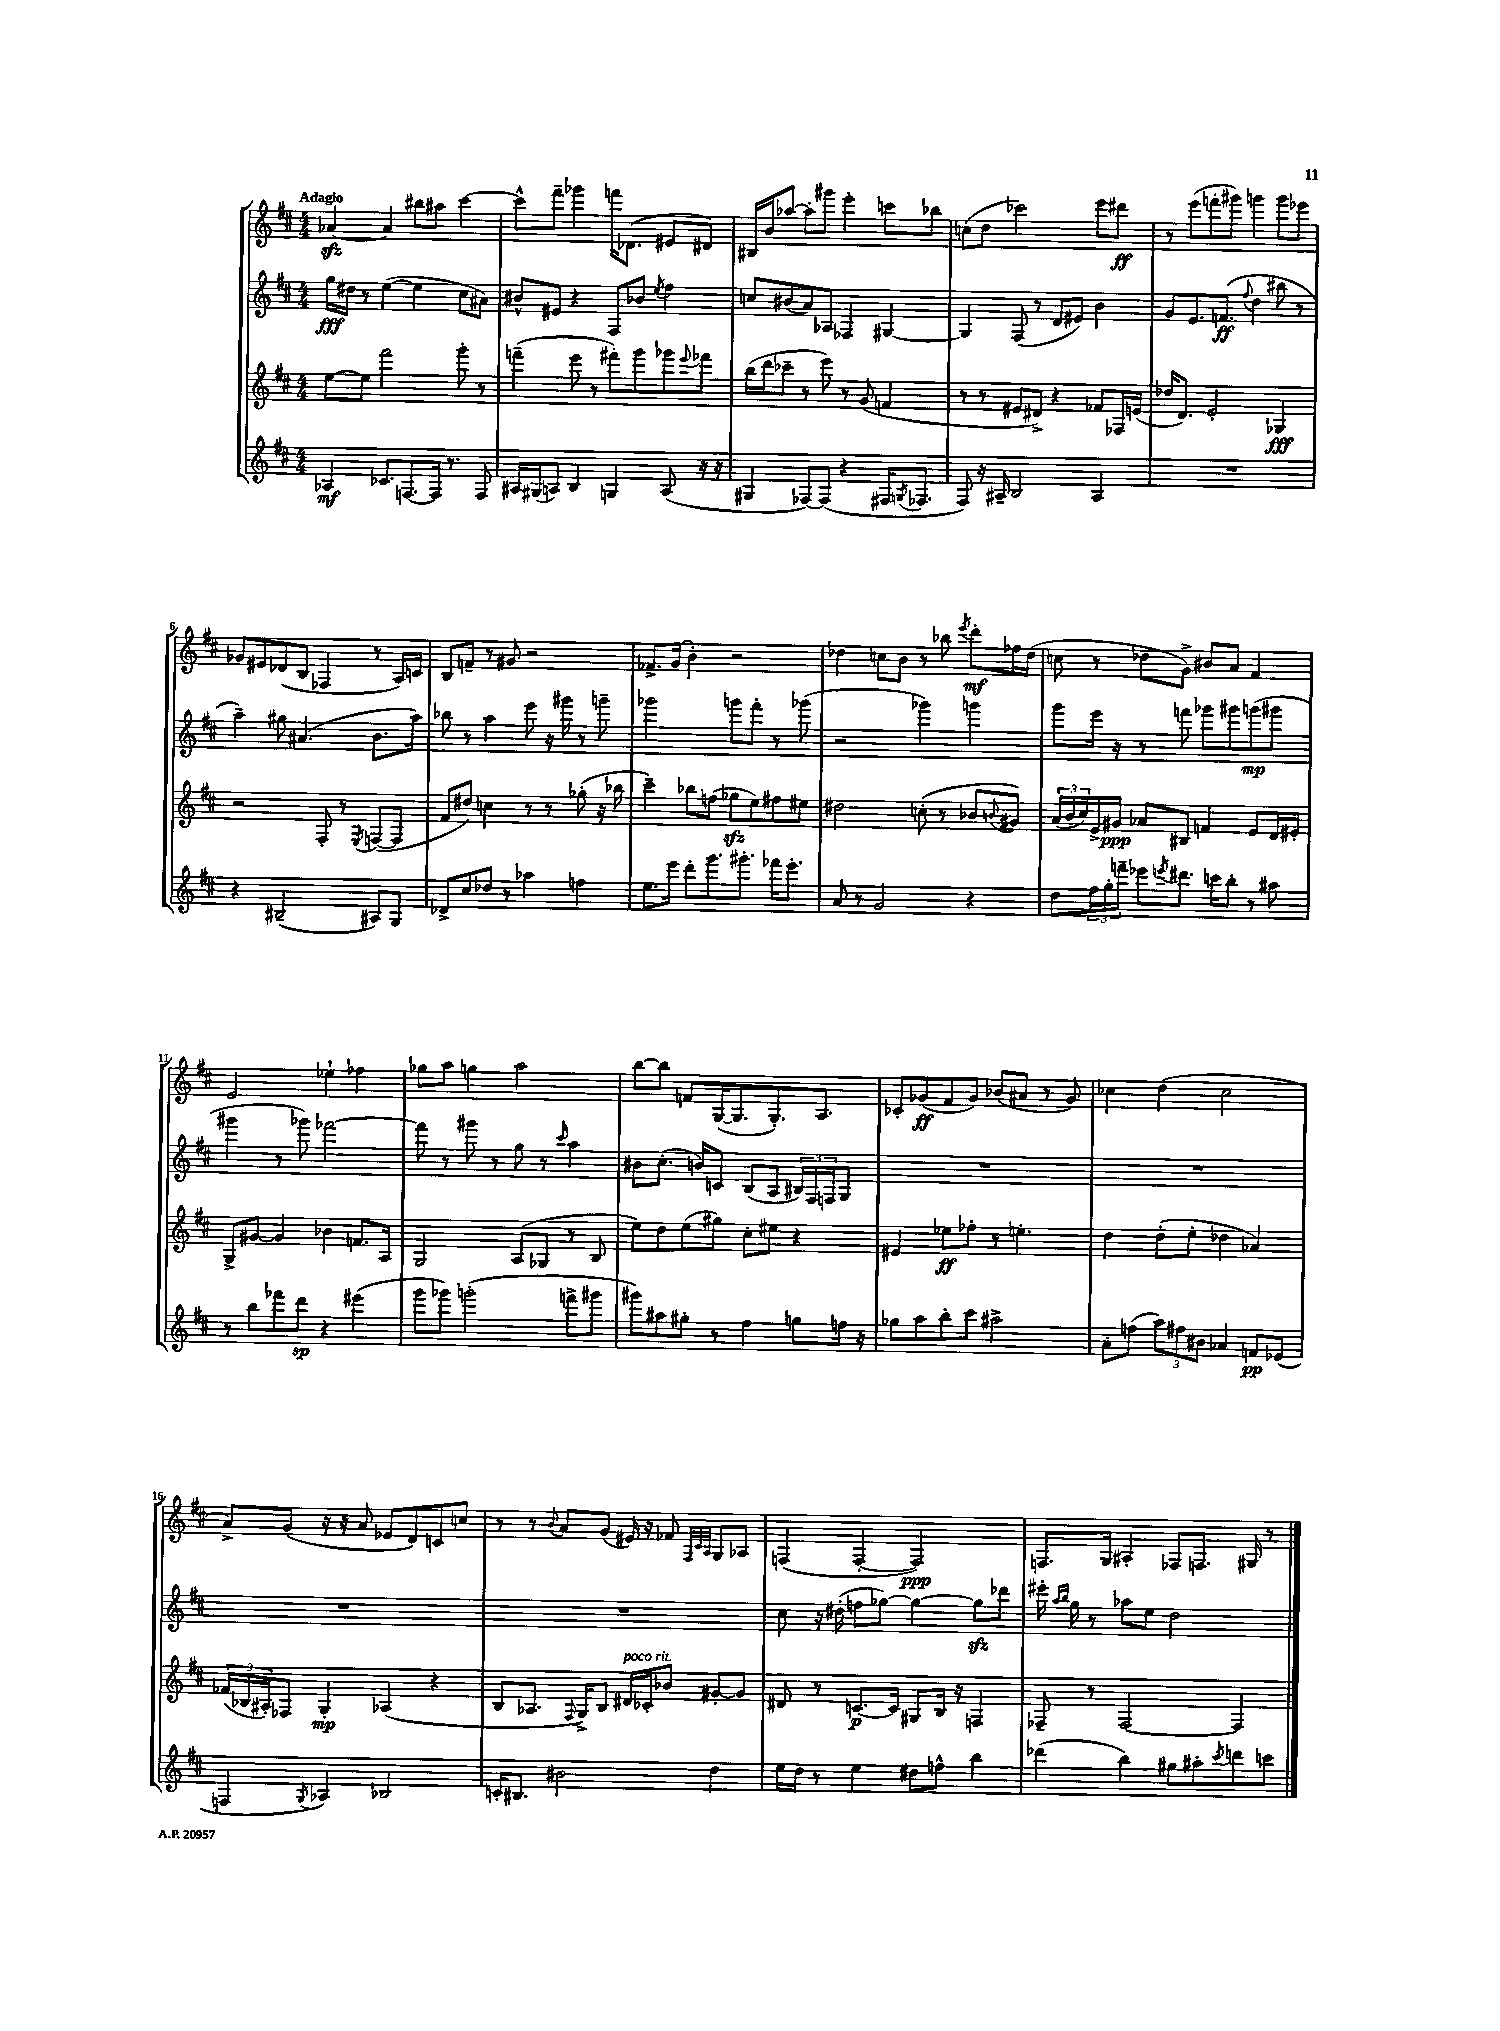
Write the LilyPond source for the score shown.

<<
\new StaffGroup <<
\new Staff = "s0" {
    \clef treble \key d \major \numericTimeSignature \time 4/4 \tempo "Adagio"
    aes'4~\sfz aes'4 bis''8 ais''8 cis'''4~ |
    cis'''8-^ fis'''8-- ges'''4 f'''16 des'8.( eis'8 dis'8) |
    bis16 b'16 aes''8~ aes''8-. gis'''8 e'''4-. c'''8 bes''8 |
    c''8( d''8 ces'''2) e'''8 dis'''8\ff |
    r8 e'''8( f'''8-. gis'''8) g'''4 g'''8 ees'''8 |
    ges'8 eis'8 des'8( b8 fes4 r8 a16) c'16 |
    b8 f'8-- r8 gis'8 r2 |
    fes'8.-> g'16( b'4-.) r2 |
    des''4 c''8 b'8 r8 bes''8 \acciaccatura { e'''8 } d'''8-.\mf fes''16 des''16( |
    c''8 r8 des''8 g'8->) bis'8 a'8 fis'4 |
    e'2 ees''4-! fes''4 |
    ges''8 a''8 g''4 a''2 |
    b''8~ b''8 f'8 g16~( g8. g8.-.) a8. |
    ces'8-. ges'8\ff( fis'8 ges'8) bes'8( ais'8 r8 ges'8) |
    ces''4 d''4( ces''2 |
    a'8->) g'8( r16 r16 a'8 ees'8 d'8) c'8 c''8 |
    r8 r8 \appoggiatura { b'8 } a'8 g'8( eis'16) r16 fes'8 \grace { fis32 cis'32 a32 } g8 aes8 |
    f4( f4~-. f2\ppp) |
    f8. g16 ais4-. fes8 f8. gis16 r8 \bar "|." |
}
\new Staff = "s1" {
    \clef treble \key d \major \numericTimeSignature \time 4/4
    g''16\fff dis''16 r8 e''4~( e''4 cis''8 ais'8) |
    bis'8-^ eis'8 r4 fis8 bes'8 \acciaccatura { e''8 } fis''4 |
    c''8 bis'8( a'8) aes8 fes4 gis4~ |
    gis4 fis8( r8 d'8 eis'8) b'4 |
    g'8 e'8. f'8.\ff( \appoggiatura { fis''8 } d''4 bis''8 r8 |
    a''4--) gis''8 ais'4.( b'8. a''16) |
    bes''8 r8 a''4 e'''8 r16 gis'''16 r8 g'''8-- |
    ges'''2 g'''8 fis'''8-. r8 ges'''8( |
    r2 ges'''4) g'''4 |
    g'''8 e'''16 r16 r8 f'''8 ges'''8 gis'''8 g'''8\mp( gis'''8 |
    gis'''4 r8 ges'''8) fes'''2~ |
    fes'''8 r8 gis'''8 r8 g''8 r8 \grace { cis'''16 } a''4 |
    bis'8 cis''8.-.( b'16) c'8 b8( a8 \tuplet 3/2 { bis16) fis16 f16 } g8 |
    R1 |
    R1 |
    R1 |
    R1 |
    cis''8 r16 dis''16-.( f''8 ges''8~) ges''4~ ges''8\sfz des'''8 |
    eis'''16-. \grace { a''16 b''16 } g''16 r8 aes''8 e''8 d''2 \bar "|." |
}
\new Staff = "s2" {
    \clef treble \key d \major \numericTimeSignature \time 4/4
    e''8~ e''8 fis'''2 g'''8-. r8 |
    f'''4--( e'''8 r8 fis'''8-.) g'''8 ges'''8 \appoggiatura { e'''8 } fes'''8 |
    b''16( d'''16 ces'''8-- r8 e'''8) r8 g'8( f'4 |
    r8 r8 eis'8 dis'8->) r4 fes'8 fes16 e'16( |
    des''16 d'8.) e'2-. ges4\fff |
    r2 fis8-. r8 \acciaccatura { e8 } f8~( f8 |
    fis'8 dis''8) c''4 r8 r8 ges''8-.( r16 bes''16 |
    cis'''4--) bes''8 f''8( ges''8\sfz e''8) fis''8 eis''8 |
    dis''2 c''8-.( r8 bes'8 \appoggiatura { b'8 } gis'8) |
    \tuplet 3/2 { a'16( b'16 cis''16) } e'16-> gis'16\ppp aes'8 bis8 f'4 e'8 d'16 eis'16-. |
    g8-> gis'8~ gis'4 bes'4 f'8. a16 |
    g2 a8( ges8 r8 b8 |
    e''8) d''8 e''8( gis''8) cis''8-. eis''8 r4 |
    eis'4 ees''8\ff fes''8-. r8 e''4.-. |
    d''4 d''8-.( e''8-. des''4 aes'4) |
    \tuplet 3/2 { fes'16( bes16 ais16-.) } fes8 g4-.\mp aes4( r4 |
    b8 aes8. \appoggiatura { fis8 } g16->) b8 dis'16^\markup { \italic "poco rit." } ces'16-. bes'8 gis'8~-. gis'8 |
    dis'8 r8 c'8.~\p c'16 gis8 b16 r16 f4 |
    fes8-- r8 fes2~ fes4 \bar "|." |
}
\new Staff = "s3" {
    \clef treble \key d \major \numericTimeSignature \time 4/4
    aes4\mf ces'8. f8.~ f16 r8. f8 |
    ais16 gis16( a8) b4 g4 a8( r16 r16 |
    gis4 fes8~) fes8( r4 fis16 \acciaccatura { g8 } fes8. |
    fis8) r16 ais16-- b2 ais4 |
    R1 |
    r4 bis2--( ais8) g8 |
    des'8-> cis''8 des''8 r8 aes''4 f''4 |
    e''8. e'''16 d'''8-. g'''8. gis'''8.-. fes'''16 e'''8.-. |
    a'8 r8 g'2 r4 |
    d''8 \tuplet 3/2 { fis''16 g''16-. f'''16-- } ees'''8 \acciaccatura { e'''8 } dis'''8. c'''16 b''8-. r8 ais''8 |
    r8 b''8 fes'''8 d'''8\sp r4 eis'''4( |
    g'''8 ges'''8) g'''2-.( f'''8-> gis'''8 |
    gis'''8) ais''8 gis''8-. r8 fis''4 g''8 f''16 r16 |
    ges''8 a''8 b''8-. cis'''8 ais''2-> |
    a'8-. f''8( \tuplet 3/2 { a''8) fis''8 bis'8 } aes'4 f'8\pp ees'8( |
    f4 \acciaccatura { g8 } aes4) bes2 |
    c'16-. bis8. bis'2 d''4 |
    e''16 d''16 r8 e''4 dis''8 f''8-^ b''4 |
    des'''4( b''4) gis''8 ais''8-. \acciaccatura { cis'''8 } d'''8 c'''8 \bar "|." |
}
>>
>>
